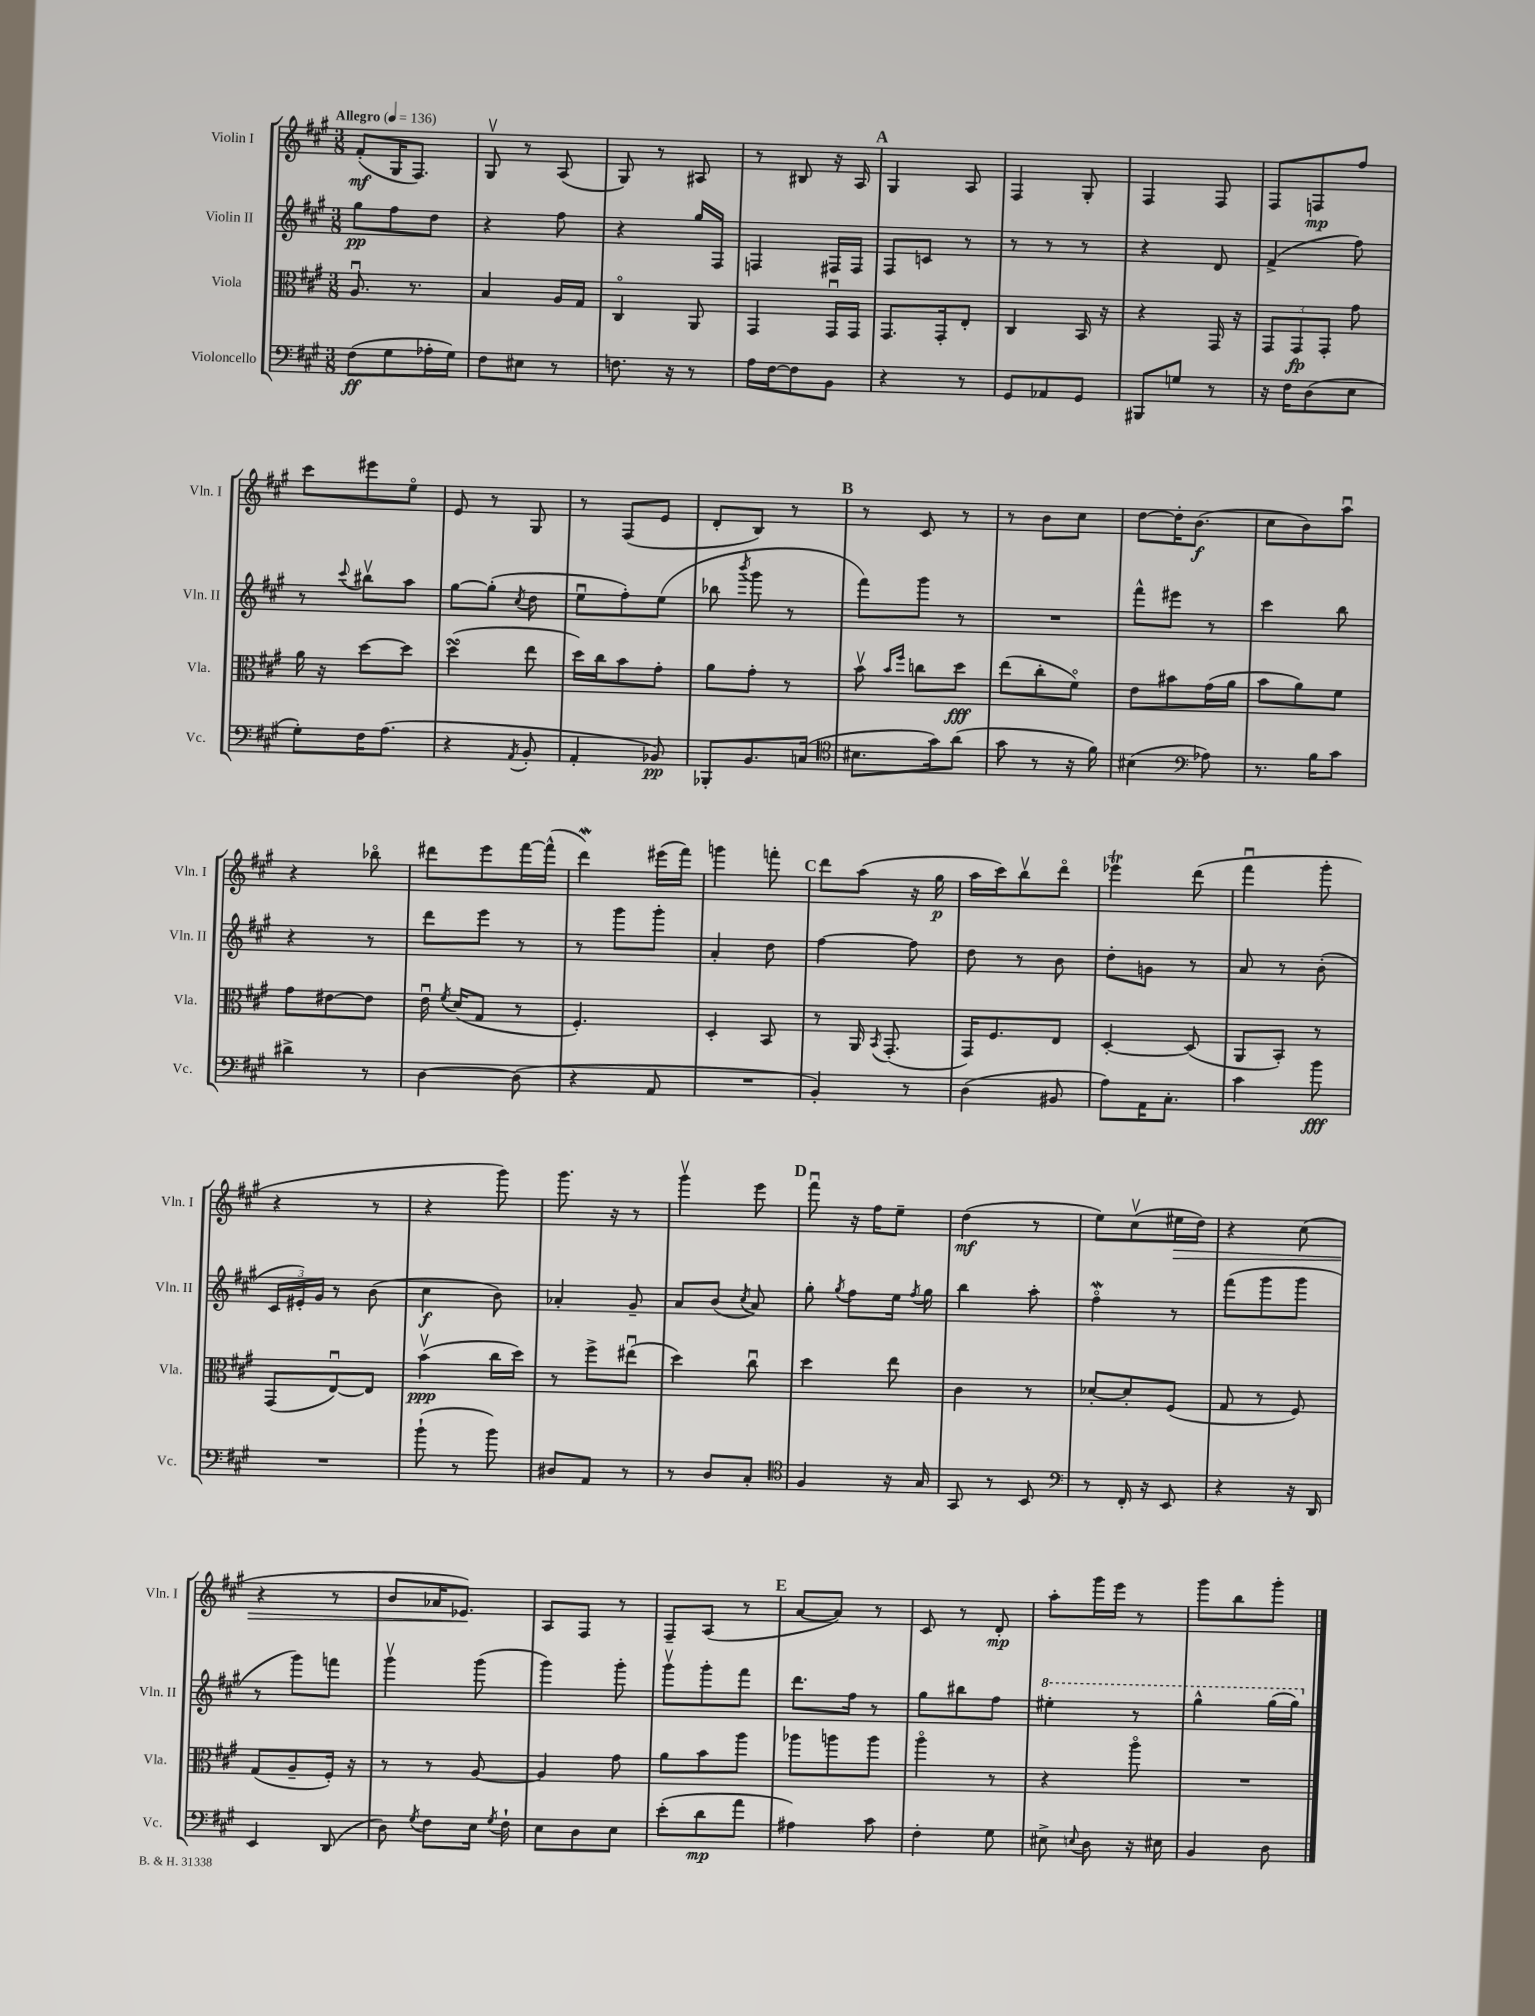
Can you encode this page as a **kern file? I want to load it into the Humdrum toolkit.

**kern	**dynam	**kern	**dynam	**kern	**dynam	**kern	**dynam
*part4	*part4	*part3	*part3	*part2	*part2	*part1	*part1
*staff4	*staff4	*staff3	*staff3	*staff2	*staff2	*staff1	*staff1
*I"Violoncello	*	*I"Viola	*	*I"Violin II	*	*I"Violin I	*
*I'Vc.	*	*I'Vla.	*	*I'Vln. II	*	*I'Vln. I	*
*clefF4	*	*clefC3	*	*clefG2	*	*clefG2	*
*k[f#c#g#]	*	*k[f#c#g#]	*	*k[f#c#g#]	*	*k[f#c#g#]	*
*M3/8	*	*M3/8	*	*M3/8	*	*M3/8	*
*MM136	*	*MM136	*	*MM136	*	*MM136	*
=1	=1	=1	=1	=1	=1	=1	=1
!	!	!	!	!	!	!LO:TX:a:B:t=Allegro	!
(8F#\L	ff	8.Au/	.	8gg#\L	pp	(8f#'/L	mf
8G#\	.	.	.	8ff#\	.	16G#/K	.
.	.	8.r	.	.	.	8.F#/J)	.
16A-X'\L	.	.	.	8dd\J	.	.	.
16G#\JJ)	.	.	.	.	.	.	.
=2	=2	=2	=2	=2	=2	=2	=2
8F#\L	.	4B/	.	4r	.	8G#v/	.
8E#X\J	.	.	.	.	.	8r	.
8r	.	16A/LL	.	8ff#\	.	(8A/	.
.	.	16G#/JJ	.	.	.	.	.
=3	=3	=3	=3	=3	=3	=3	=3
8.Fn\	.	4C#/	.	4r	.	8G#/)	.
.	.	.	.	.	.	8r	.
16r	.	.	.	.	.	.	.
8r	.	8AA/	.	16gg#/LL	.	8A#X/	.
.	.	.	.	16F#/JJ	.	.	.
=4	=4	=4	=4	=4	=4	=4	=4
16A\LL	.	4GG#/	.	4Fn/	.	8r	.
[16F#\J	.	.	.	.	.	.	.
8F#\]	.	.	.	.	.	8B#X/	.
8BB\J	.	16GG#u/LL	.	16F#X/LL	.	16r	.
.	.	16GG#/JJ	.	16F#/JJ	.	16A/	.
!!LO:REH:place=s1:t=A
=5	=5	=5	=5	=5	=5	=5	=5
4r	.	8.GG#/L	.	8F#/L	.	4G#/	.
.	.	.	.	8cn/J	.	.	.
.	.	16GG#'/k	.	.	.	.	.
8r	.	8E'/J	.	8r	.	8A/	.
=6	=6	=6	=6	=6	=6	=6	=6
8GG#/L	.	4C#/	.	8r	.	4F#/	.
8AA-X/	.	.	.	8r	.	.	.
8GG#/J	.	16BB/	.	8r	.	8G#'/	.
.	.	16r	.	.	.	.	.
=7	=7	=7	=7	=7	=7	=7	=7
8BBB#X/L	.	4r	.	4r	.	4F#/	.
8Gn/J	.	.	.	.	.	.	.
8r	.	16GG#/	.	8d/	.	8F#/	.
.	.	16r	.	.	.	.	.
=8	=8	=8	=8	=8	=8	=8	=8
16r	.	12GG#/L	.	(4f#^/	.	8F#/L	.
16F#\KL	.	.	.	.	.	.	.
.	.	12GG#/	fp	.	.	.	.
(8D\	.	.	.	.	.	8Fn/	mp
.	.	12GG#'/J	.	.	.	.	.
8E\J	.	8g#\	.	8ff#\)	.	8ff#/J	.
!!LO:LB:g=z
=9	=9	=9	=9	=9	=9	=9	=9
8G#'\L)	.	16a\	.	8r	.	8ccc#\L	.
.	.	16r	.	.	.	.	.
.	.	.	.	8qqccc#/	.	.	.
16F#\K	.	[8dd\L	.	8bb#Xv\L	.	8eee#X\	.
(8.A\J	.	.	.	.	.	.	.
.	.	8dd\J]	.	8aa\J	.	8ee\J	.
=10	=10	=10	=10	=10	=10	=10	=10
4r	.	(4ddsSSs\	.	[8gg#\L	.	8e/	.
.	.	.	.	(8gg#'\J]	.	8r	.
8qAA/	.	.	.	8qcc#/	.	.	.
8BB'/	.	8ee\	.	8dd\	.	8G#/	.
=11	=11	=11	=11	=11	=11	=11	=11
4AA'/	.	16dd\LL)	.	8eeu\L	.	8r	.
.	.	16cc#\J	.	.	.	.	.
.	.	8b\	.	8ff#'\)	.	(8F#/L	.
8BB-X/)	pp	8g#'\J	.	(8ee\J	.	8e/J	.
=12	=12	=12	=12	=12	=12	=12	=12
8BBB-X'/L	.	8a\L	.	8bb-X\	.	8d'/L	.
.	.	.	.	8qbbb/	.	.	.
8.BB/	.	8g#'\J	.	8ggg#\	.	8B/J)	.
.	.	8r	.	8r	.	8r	.
(16Cn/Jk	.	.	.	.	.	.	.
!!LO:REH:place=s1:t=B
=13	=13	=13	=13	=13	=13	=13	=13
*clefC4	*	*	*	*	*	*	*
8.B#X\L	.	8bv\	.	8fff#\L)	.	8r	.
.	.	16qqb/LL	.	.	.	.	.
.	.	16qqff#/JJ	.	.	.	.	.
.	.	8ccn\L	.	8ggg#\J	.	8c#/	.
16g#\k)	.	.	.	.	.	.	.
(8a\J	.	8dd\J	fff	8r	.	8r	.
=14	=14	=14	=14	=14	=14	=14	=14
8g#\	.	(8ee\L	.	4.r	.	8r	.
8r	.	8cc#'\	.	.	.	8b\L	.
16r	.	8f#\J)	.	.	.	8cc#\J	.
16f#\)	.	.	.	.	.	.	.
=15	=15	=15	=15	=15	=15	=15	=15
(4B#X\	.	8e\L	.	8fff#^^\L	.	[8dd\L	.
.	.	8b#X\	.	8eee#X\J	.	16dd'\K]	.
.	.	.	.	.	.	(8.b\J	f
*clefF4	*	*	*	*	*	*	*
8A-X\)	.	(16g#\L	.	8r	.	.	.
.	.	16a\JJ	.	.	.	.	.
=16	=16	=16	=16	=16	=16	=16	=16
8.r	.	8b\L	.	4ccc#\	.	8cc#\L	.
.	.	8a\)	.	.	.	8b\)	.
16B\KL	.	.	.	.	.	.	.
8c#\J	.	8f#\J	.	8bb\	.	8aau\J	.
!!LO:LB:g=z
=17	=17	=17	=17	=17	=17	=17	=17
4d#X^\	.	8g#\L	.	4r	.	4r	.
.	.	[8e#X\	.	.	.	.	.
8r	.	8e#\J]	.	8r	.	8bb-X\	.
=18	=18	=18	=18	=18	=18	=18	=18
[4D\	.	16eu\	.	8ddd\L	.	8ddd#X\L	.
.	.	8qf#/	.	.	.	.	.
.	.	(16d/KL	.	.	.	.	.
.	.	8G#/J	.	8eee\J	.	8eee\	.
(8D\]	.	8r	.	8r	.	[16fff#\L	.
.	.	.	.	.	.	(16fff#^^\JJ]	.
=19	=19	=19	=19	=19	=19	=19	=19
4r	.	4.F#'/)	.	8r	.	4dddw\)	.
.	.	.	.	8ggg#\L	.	.	.
8AA/	.	.	.	8ggg#'\J	.	(16eee#X\LL	.
.	.	.	.	.	.	16fff#\JJ)	.
=20	=20	=20	=20	=20	=20	=20	=20
4.r	.	4D'/	.	4a'/	.	4gggn\	.
.	.	8BB/	.	8dd\	.	8fffn'\	.
!!LO:REH:place=s1:t=C
=21	=21	=21	=21	=21	=21	=21	=21
4BB'/)	.	8r	.	[4ff#\	.	8ddd\L	.
.	.	16AA/	.	.	.	(8aa\J	.
.	.	8qBB/	.	.	.	.	.
.	.	(8.GG#'/	.	.	.	.	.
8r	.	.	.	8ff#\]	.	16r	.
.	.	.	.	.	.	16gg#\	p
=22	=22	=22	=22	=22	=22	=22	=22
(4D\	.	16GG#/KL)	.	8dd\	.	16aa\LL	.
.	.	8.F#/	.	.	.	16ccc#\J)	.
.	.	.	.	8r	.	8bbv\	.
8BB#X/	.	8E/J	.	8b\	.	8ddd\J	.
=23	=23	=23	=23	=23	=23	=23	=23
8A\L)	.	[4D'/	.	8dd'\L	.	4eee-XT\	.
16AA\K	.	.	.	8gn\J	.	.	.
8.C#'\J	.	.	.	.	.	.	.
.	.	(8D/]	.	8r	.	(8ddd\	.
=24	=24	=24	=24	=24	=24	=24	=24
4c#\	.	8AA/L	.	8a/	.	4fff#u\	.
.	.	8BB'/J)	.	8r	.	.	.
8b\	fff	8r	.	(8b'\	.	8ggg#'\	.
!!LO:LB:g=z
=25	=25	=25	=25	=25	=25	=25	=25
4.r	.	(8GG#/L	.	24c#/LL	.	4r	.
.	.	.	.	24e#X'/)	.	.	.
.	.	.	.	24g#/JJ	.	.	.
.	.	[8Eu/)	.	8r	.	.	.
.	.	8E/J]	.	(8b\	.	8r	.
=26	=26	=26	=26	=26	=26	=26	=26
(8b`\	.	(4bv\	ppp	4cc#\	f	4r	.
8r	.	.	.	.	.	.	.
8b\)	.	16cc#\LL	.	8b\)	.	8ggg#\)	.
.	.	16dd\JJ)	.	.	.	.	.
=27	=27	=27	=27	=27	=27	=27	=27
8D#X/L	.	8r	.	4a-X'/	.	8.ggg#\	.
8AA/J	.	8ff#^\L	.	.	.	.	.
.	.	.	.	.	.	16r	.
8r	.	(8ee#Xu\J	.	8g#~/	.	8r	.
=28	=28	=28	=28	=28	=28	=28	=28
8r	.	4dd\)	.	8a/L	.	4ggg#v\	.
8D/L	.	.	.	(8b/J	.	.	.
.	.	.	.	8qcc#/	.	.	.
8C#'/J	.	8cc#u\	.	8a/)	.	8eee\	.
!!LO:REH:place=s1:t=D
=29	=29	=29	=29	=29	=29	=29	=29
*clefC4	*	*	*	*	*	*	*
4F#/	.	4dd\	.	8gg#'\	.	8fff#u\	.
.	.	.	.	8qgg#/	.	.	.
.	.	.	.	8ff#\L	.	16r	.
.	.	.	.	.	.	16ff#\KL	.
16r	.	8ee\	.	16ee\Jk	.	8ee~\J	.
.	.	.	.	8qff#/	.	.	.
16G#/	.	.	.	16gg#\	.	.	.
=30	=30	=30	=30	=30	=30	=30	=30
8GG#/	.	4c#\	.	4bb\	.	(4dd\	mf
8r	.	.	.	.	.	.	.
8BB/	.	8r	.	8aa'\	.	8r	.
=31	=31	=31	=31	=31	=31	=31	=31
*clefF4	*	*	*	*	*	*	*
8r	.	[8d-X'/L	.	4ff#W\	.	8ee\L)	.
16FF#'/	.	8d-'/]	.	.	.	(8cc#v\	.
16r	.	.	.	.	.	.	.
!	!	!	!	!	!	!	!LO:HP:b
8EE/	.	(8F#/J	.	8r	.	16ee#X\L	>
.	.	.	.	.	.	16dd\JJ)	.
=32	=32	=32	=32	=32	=32	=32	=32
4r	.	8G#/	.	(8fff#\L	.	4r	.
.	.	8r	.	8ggg#\	.	.	.
16r	.	8F#/)	.	8ggg#\J	.	(8cc#\	.
16DD/	.	.	.	.	.	.	.
!!LO:LB:g=z
=33	=33	=33	=33	=33	=33	=33	=33
4EE/	.	(8G#/L	.	8r	.	4r	.
.	.	8A~/	.	8ggg#\L)	.	.	.
(8DD/	.	16F#'/Jk)	.	8fffn\J	.	8r	.
.	.	16r	.	.	.	.	.
=34	=34	=34	=34	=34	=34	=34	=34
8D\)	.	8r	.	4ggg#v\	.	8b/L	.
8qG#/	.	.	.	.	.	.	.
8F#\L	.	8r	.	.	.	16a-X/K	.
.	.	.	.	.	.	8.e-X/J)	.
16E\Jk	.	[8A/	.	(8ggg#\	.	.	.
8qG#/	.	.	.	.	.	.	.
16F#`\	.	.	.	.	.	.	.
.	.	.	.	.	.	.	]
=35	=35	=35	=35	=35	=35	=35	=35
8E\L	.	4A/]	.	4ggg#\)	.	8A/L	.
8D\	.	.	.	.	.	8F#/J	.
8E\J	.	8g#\	.	8ggg#'\	.	8r	.
=36	=36	=36	=36	=36	=36	=36	=36
(8e'\L	.	8a\L	.	8ggg#v\L	.	8F#~/L	.
8d\	mp	8b\	.	8ggg#'\	.	(8A/J	.
8a\J	.	8aa\J	.	8fff#\J	.	8r	.
!!LO:REH:place=s1:t=E
=37	=37	=37	=37	=37	=37	=37	=37
4A#X\)	.	8aa-X\L	.	8.ddd\L	.	[8a/L	.
.	.	8aan\	.	.	.	8a/J])	.
.	.	.	.	16ff#\Jk	.	.	.
8c#\	.	8aa\J	.	8r	.	8r	.
=38	=38	=38	=38	=38	=38	=38	=38
4F#'\	.	4aa\	.	8gg#\L	.	8c#/	.
.	.	.	.	8bb#X\	.	8r	.
8G#\	.	8r	.	8ff#\J	.	8d'/	mp
=39	=39	=39	=39	=39	=39	=39	=39
*	*	*	*	*8va	*	*	*
8E#X^\	.	4r	.	4eee#X'\	.	8aa'\L	.
8qqEn/	.	.	.	.	.	.	.
8D\	.	.	.	.	.	16ggg#\L	.
.	.	.	.	.	.	16eee\JJ	.
16r	.	8aa\	.	8r	.	8r	.
16E#X\	.	.	.	.	.	.	.
=40	=40	=40	=40	=40	=40	=40	=40
4BB/	.	4.r	.	4ggg#^^\	.	8ggg#\L	.
.	.	.	.	.	.	8bb\	.
8D\	.	.	.	(16ggg#\LL	.	8ggg#'\J	.
.	.	.	.	16ggg#\JJ)	.	.	.
*	*	*	*	*X8va	*	*	*
==	==	==	==	==	==	==	==
*-	*-	*-	*-	*-	*-	*-	*-
